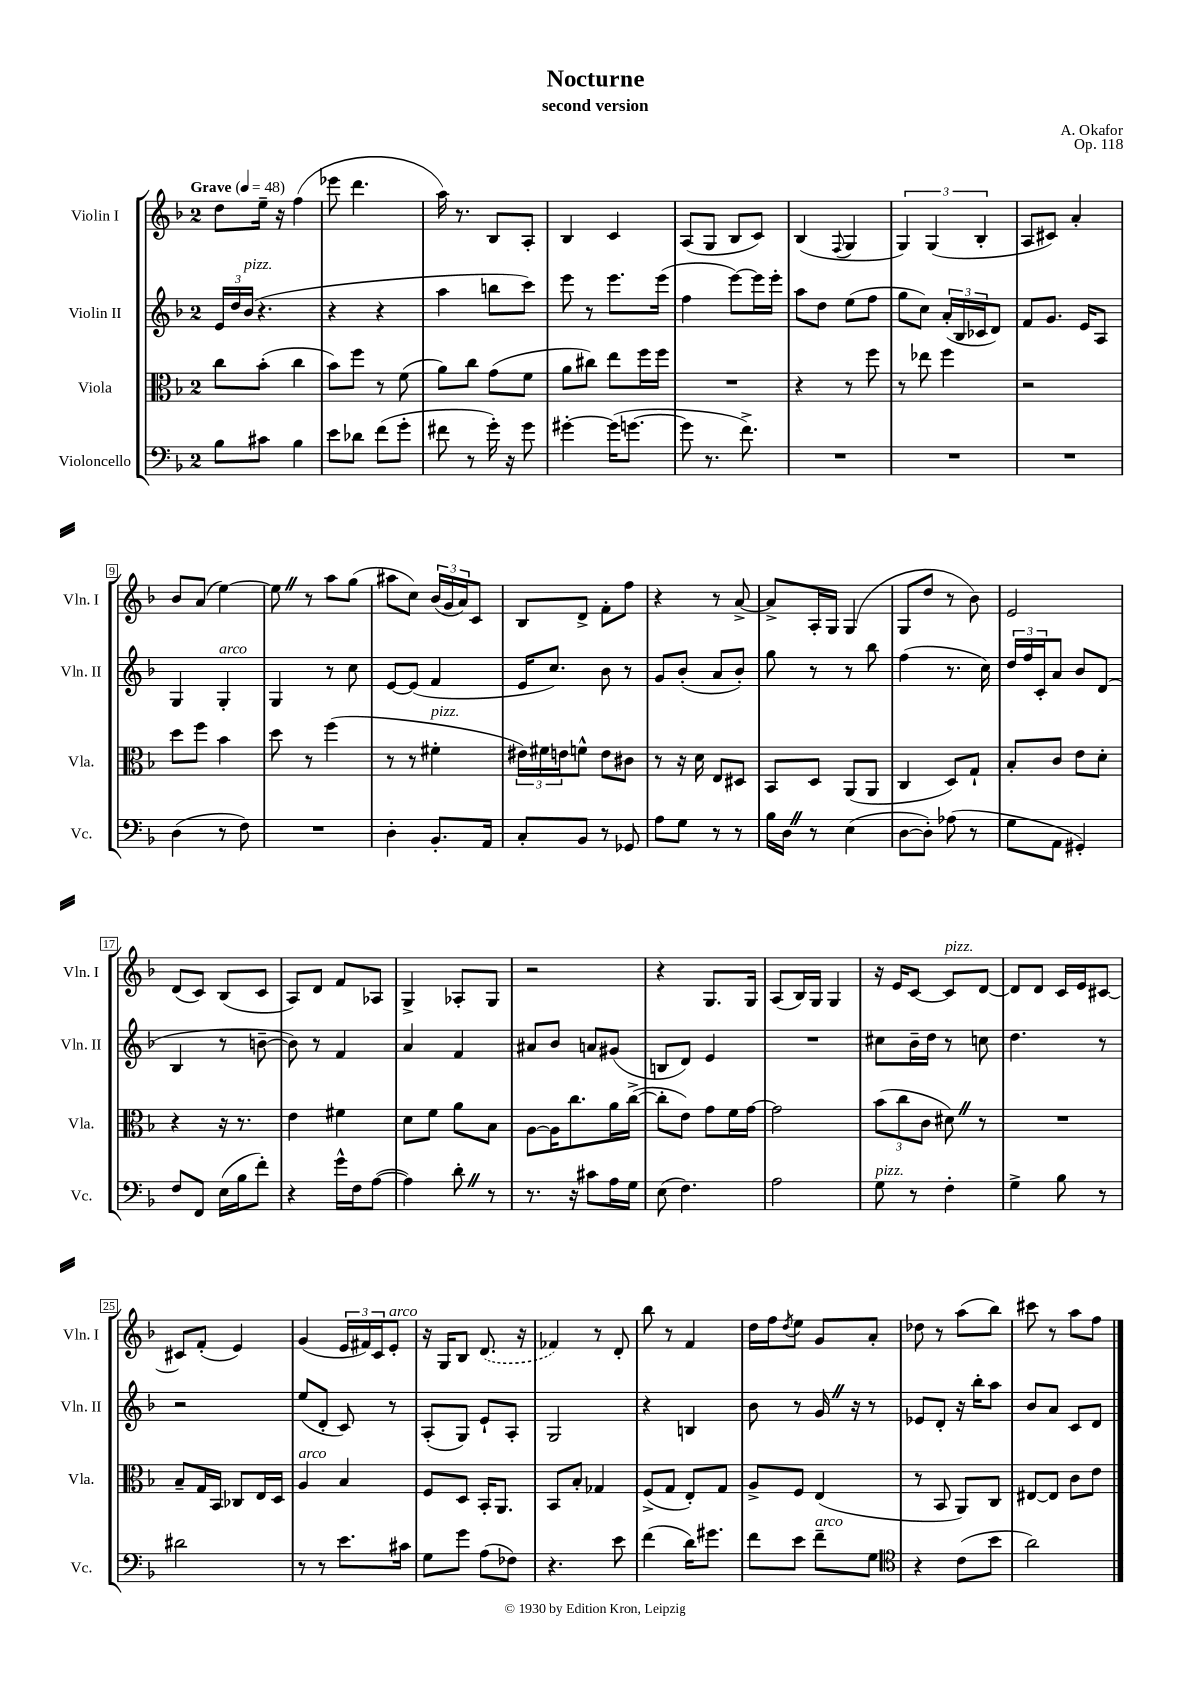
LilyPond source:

\header { title = "Nocturne" composer = "A. Okafor" subtitle = "second version" opus = "Op. 118" }
<<
\new StaffGroup <<
\new Staff = "s0" \with { instrumentName = "Violin I" shortInstrumentName = "Vln. I" } {
    \clef treble \key f \major \once \override Staff.TimeSignature.style = #'single-digit \time 2/4 \tempo "Grave" 4 = 48
    d''8 e''16-- r16 f''4( |
    ees'''8 d'''4. |
    a''16) r8. bes8 a8-. |
    bes4 c'4 |
    a8( g8 bes8 c'8) |
    bes4( \appoggiatura { f8 } g4 |
    \tuplet 3/2 { g4) g4( bes4-. } |
    a8 cis'8) a'4-. |
    bes'8 a'8( e''4~) |
    e''8 \once \override BreathingSign.text = \markup { \musicglyph "scripts.caesura.straight" } \breathe r8 a''8 g''8( |
    ais''8 c''8) \tuplet 3/2 { bes'16( g'16 a'16) } c'8 |
    bes8 d'8-> f'8-. f''8 |
    r4 r8 a'8~-> |
    a'8-> a16-. g16 g4( |
    g8 d''8 r8 bes'8) |
    e'2 |
    d'8( c'8) bes8( c'8 |
    a8) d'8 f'8 aes8 |
    g4-> aes8-. g8 |
    r2 |
    r4 g8. g16 |
    a8( bes16) g16 g4 |
    r16 e'16 c'8~ c'8^\markup { \italic "pizz." } d'8~ |
    d'8 d'8 c'16 e'16 cis'8~ |
    cis'8 f'8-.( e'4) |
    g'4( \tuplet 3/2 { e'16 fis'16) c'16 } e'8-.^\markup { \italic "arco" } |
    r16 g16 bes8 \once \slurDashed d'8.( r16 |
    fes'4) r8 d'8-. |
    bes''8 r8 f'4 |
    d''16 f''16 \acciaccatura { d''8 } e''8 g'8 a'8-. |
    des''8 r8 a''8( bes''8) |
    cis'''8 r8 a''8 f''8 \bar "|." |
}
\new Staff = "s1" \with { instrumentName = "Violin II" shortInstrumentName = "Vln. II" } {
    \clef treble \key f \major \once \override Staff.TimeSignature.style = #'single-digit \time 2/4
    \tuplet 3/2 { e'16 d''16 bes'16^\markup { \italic "pizz." }( } r4. |
    r4 r4 |
    a''4 b''8 c'''8) |
    e'''8 r8 e'''8. e'''16( |
    f''4 e'''8~) e'''16 e'''16-. |
    a''8 d''8 e''8( f''8 |
    g''8 c''8) \tuplet 3/2 { a'16-.( bes16 ces'16 } d'8) |
    f'8 g'8. e'16 a8 |
    g4 g4-.^\markup { \italic "arco" } |
    g4 r8 c''8 |
    e'8~ e'8( f'4 |
    e'16 c''8.) bes'8 r8 |
    g'8 bes'8-.( a'8 bes'8-.) |
    g''8 r8 r8 bes''8 |
    f''4( r8. c''16) |
    \tuplet 3/2 { d''16 f''16 c'16-. } a'8 bes'8 d'8( |
    bes4 r8 b'8~-- |
    b'8) r8 f'4 |
    a'4 f'4 |
    ais'8 bes'8 a'8 gis'8( |
    b8 d'8) e'4 |
    R2 |
    cis''8 bes'16-- d''16 r8 c''8 |
    d''4. r8 |
    r2 |
    e''8( d'8-. c'8) r8 |
    a8-.( g8) e'8-! a8-. |
    g2 |
    r4 b4 |
    bes'8 r8 g'16 \once \override BreathingSign.text = \markup { \musicglyph "scripts.caesura.straight" } \breathe r16 r8 |
    ees'8 d'8-. r16 bes''16-. a''8 |
    bes'8 a'8 c'8 d'8 \bar "|." |
}
\new Staff = "s2" \with { instrumentName = "Viola" shortInstrumentName = "Vla." } {
    \clef alto \key f \major \once \override Staff.TimeSignature.style = #'single-digit \time 2/4
    c''8 bes'8-.( c''4 |
    bes'8) f''8 r8 f'8( |
    a'8) c''8 g'8( f'8 |
    a'8 cis''8) e''8 f''16 f''16 |
    R2 |
    r4 r8 f''8 |
    r8 ees''8 f''4 |
    r2 |
    d''8 f''8 bes'4 |
    d''8 r8 f''4( |
    r8 r8 fis'4-.^\markup { \italic "pizz." } |
    \tuplet 3/2 { eis'16) fis'16 e'16 } f'8-^ e'8 cis'8 |
    r8 r16 d'16 e8 dis8 |
    bes,8 d8 a,8( a,8 |
    c4 d8) g8-! |
    bes8-. c'8 e'8 d'8-. |
    r4 r16 r8. |
    e'4 fis'4 |
    d'8 f'8 a'8 bes8 |
    a8~ a16 c''8. a'16 c''16~->( |
    c''8-. e'8) g'8 f'16 g'16~ |
    g'2 |
    \tuplet 3/2 { bes'8( c''8 c'8 } dis'8) \once \override BreathingSign.text = \markup { \musicglyph "scripts.caesura.straight" } \breathe r8 |
    R2 |
    bes8-- g16 bes,16 ces8 e16 d16 |
    a4^\markup { \italic "arco" } bes4 |
    f8 d8 bes,16-. a,8. |
    bes,8 bes8-. ges4 |
    f8->( g8 e8-.) g8 |
    a8-> f8 e4( |
    r8 bes,8 a,8) c8 |
    eis8~ eis8 c'8 e'8 \bar "|." |
}
\new Staff = "s3" \with { instrumentName = "Violoncello" shortInstrumentName = "Vc." } {
    \clef bass \key f \major \once \override Staff.TimeSignature.style = #'single-digit \time 2/4
    bes8 cis'8 bes4 |
    e'8 des'8 f'8( g'8-. |
    fis'8 r8 g'16-.) r16 g'8 |
    gis'4~-. gis'16( g'8.~ |
    g'8 r8. f'8.->) |
    R2 |
    R2 |
    R2 |
    d4( r8 f8) |
    R2 |
    d4-. bes,8.-. a,16 |
    c8-. bes,8 r8 ges,8 |
    a8 g8 r8 r8 |
    bes16 d16 \once \override BreathingSign.text = \markup { \musicglyph "scripts.caesura.straight" } \breathe r8 e4( |
    d8~ d8-.) aes8( r8 |
    g8 a,8 gis,4-.) |
    f8 f,8 e16( bes16 f'8-.) |
    r4 g'16-^ f16 a8~( |
    a4) d'8-. \once \override BreathingSign.text = \markup { \musicglyph "scripts.caesura.straight" } \breathe r8 |
    r8. r16 cis'8 a16 g16 |
    e8( f4.) |
    a2 |
    g8^\markup { \italic "pizz." } r8 f4-. |
    g4-> bes8 r8 |
    dis'2 |
    r8 r8 e'8. cis'16 |
    g8 g'8 a8( fes8) |
    r4. e'8 |
    f'4( d'16) gis'8. |
    f'8 e'8 f'8--^\markup { \italic "arco" } g8 |
    \clef tenor r4 c'8( bes'8 |
    a'2) \bar "|." |
}
>>
>>
\layout { \context { \Score \override BarNumber.stencil = #(make-stencil-boxer 0.1 0.3 ly:text-interface::print) } }
